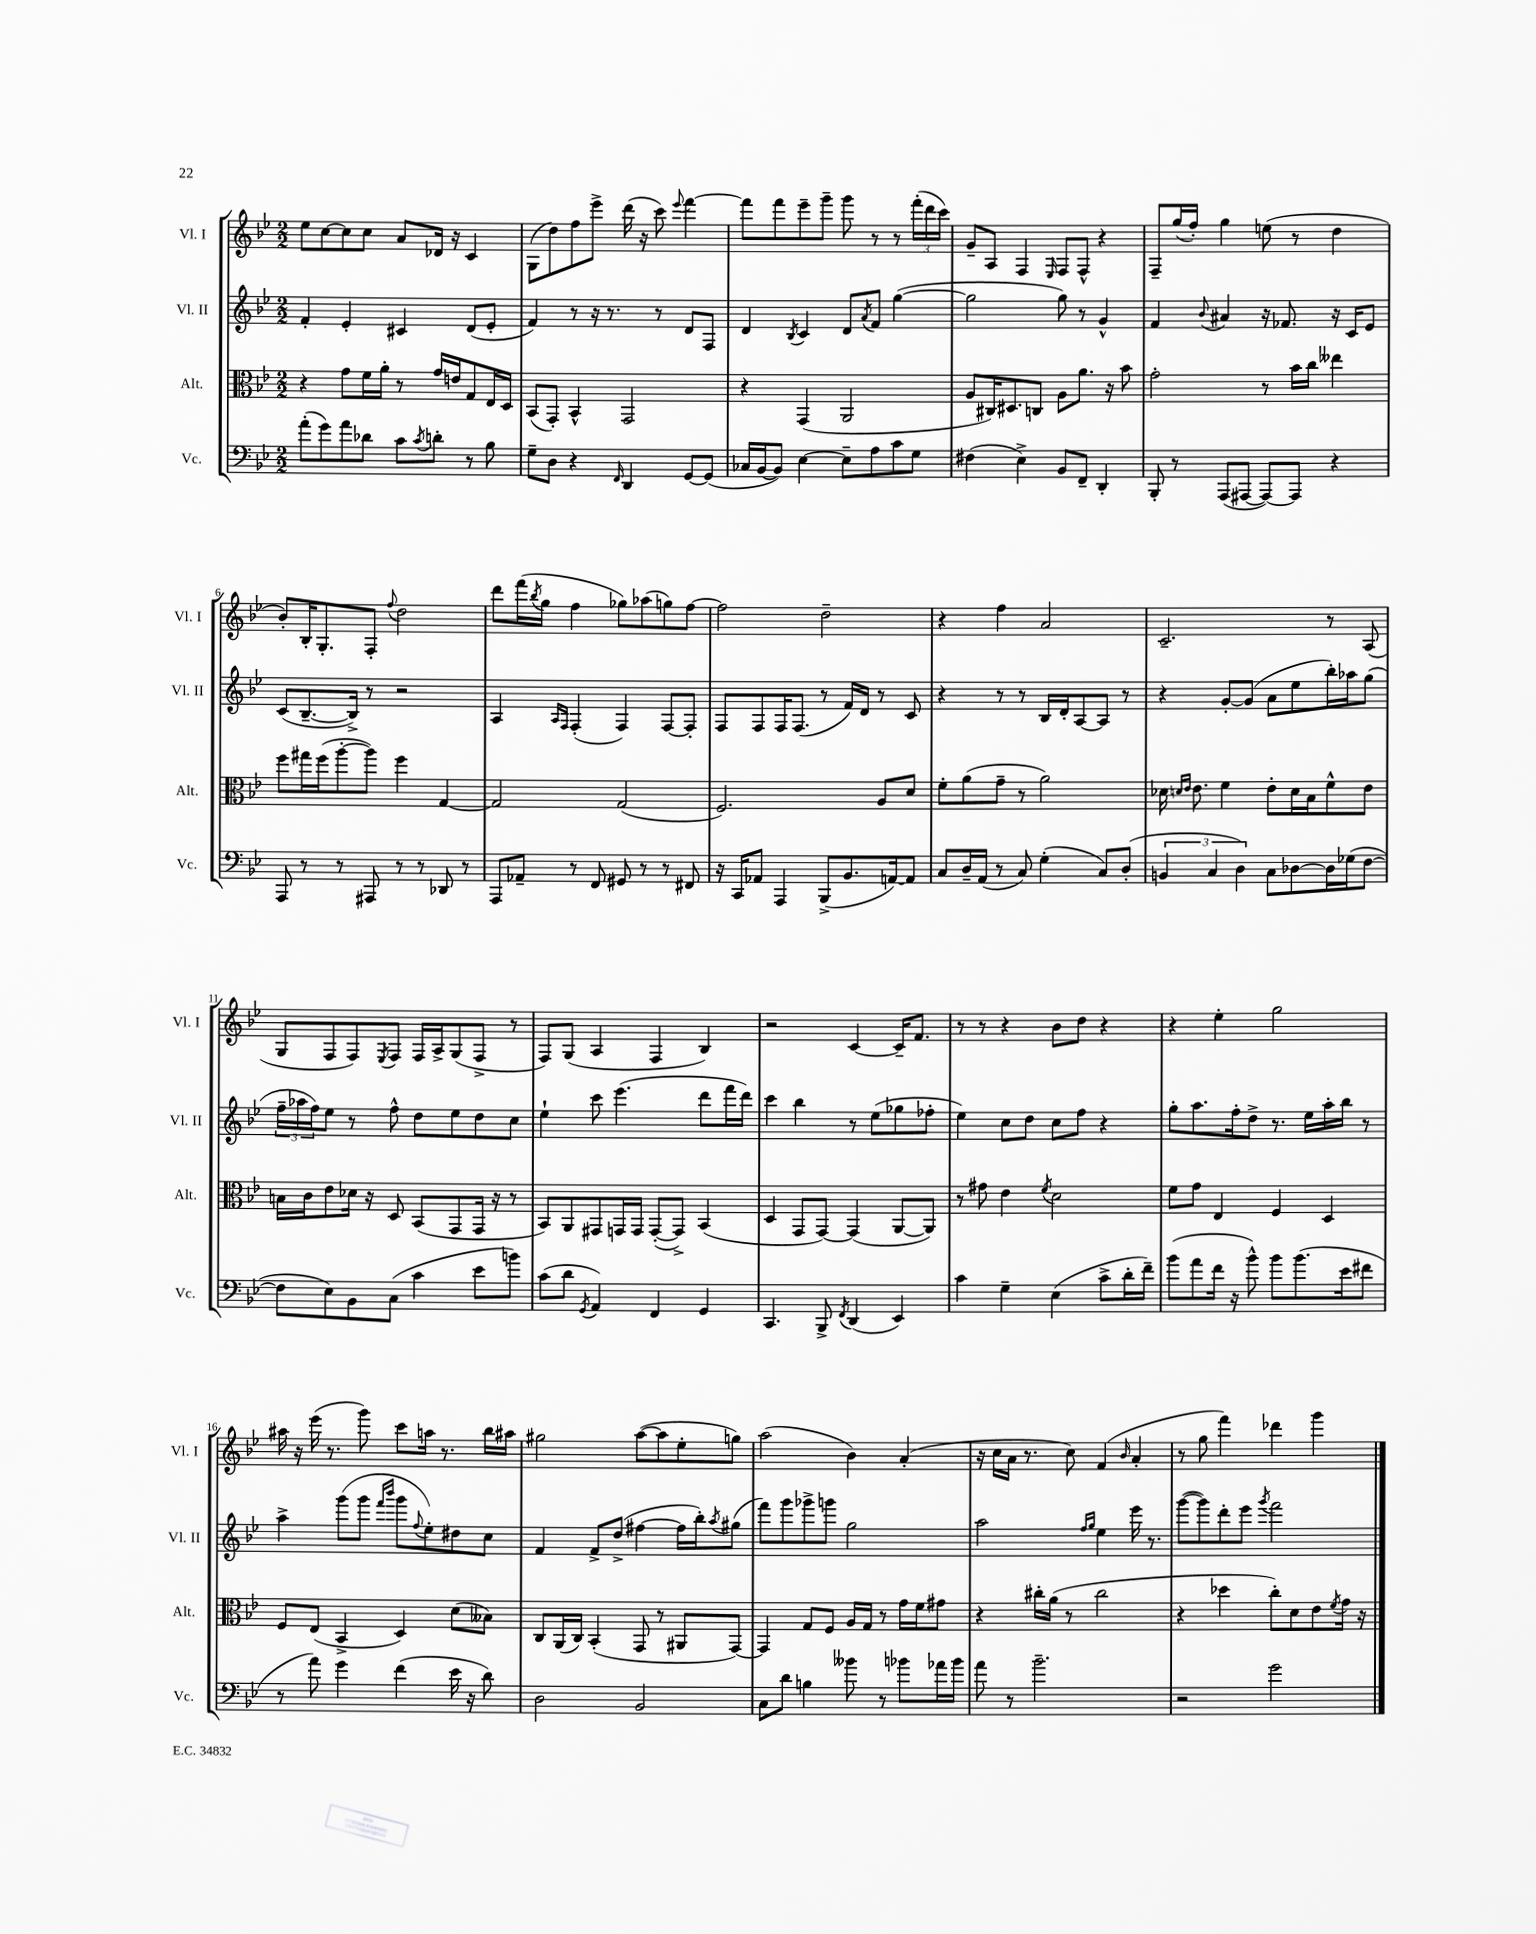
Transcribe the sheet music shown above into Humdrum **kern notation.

**kern	**kern	**kern	**kern
*part4	*part3	*part2	*part1
*staff4	*staff3	*staff2	*staff1
*I"Vc.	*I"Alt.	*I"Vl. II	*I"Vl. I
*I'Vc.	*I'Alt.	*I'Vl. II	*I'Vl. I
*clefF4	*clefC3	*clefG2	*clefG2
*k[b-e-]	*k[b-e-]	*k[b-e-]	*k[b-e-]
*M2/2	*M2/2	*M2/2	*M2/2
=1	=1	=1	=1
(8a'\L	4r	4f'/	8ee-\L
8g\)	.	.	[8cc\
8a\	8g\L	4e-'/	8cc\]
8d-X\J	16f\L	.	8cc\J
.	16a'\JJ	.	.
8c\L	8r	4c#X/	8a/L
8qc/	.	.	.
8dn'\J	16g/LL	.	16d-X/Jk
.	16en/J	.	16r
8r	8G/	(8d/L	4c/
8B-\	16E-/L	8e-'/J	.
.	16D/JJ	.	.
=2	=2	=2	=2
8G~\L	(8BB-/L	4f/)	(8G\L
8D\J	8GG'/J)	.	8dd\)
4r	4BB-^^/	8r	8ff\
.	.	16r	8eee-^\J
.	.	8.r	.
16qqFF/	.	.	.
4DD/	2GG/	.	(16ddd\
.	.	.	16r
.	.	8r	8ccc\)
.	.	.	8qqeee-/
[8GG/L	.	8d/L	[4fff\
(8GG/J]	.	8F/J	.
=3	=3	=3	=3
16C-X/LL	4r	4d/	8fff\L]
[16BB-/J	.	.	.
8BB-/J])	.	.	8fff\
.	.	8qB-/	.
[4E-\	(4GG/	4c/	8eee-~\
.	.	.	8ggg~\J
8E-~\L]	2AA/	8d/L	8ggg\
.	.	8qa/	.
8A\	.	8f/J	8r
8c\	.	([4gg\	8r
8G\J	.	.	(24fff'\LL
.	.	.	24ddd\
.	.	.	24ccc\JJ)
=4	=4	=4	=4
(4F#X\	8A/L	2gg\]	8g~/L
.	16C#X/K)	.	8A/J
.	8.D#X/	.	.
4E-^\)	.	.	4F/
.	8Cn/J	.	.
.	.	.	16qqE-/
8BB-/L	8A\L	8gg\)	8F/L
8FF~/J	8.a\J	8r	8F^^/J
4DD'/	.	4g^^/	4r
.	16r	.	.
.	8b-\	.	.
=5	=5	=5	=5
8BBB-'/	2g'\	4f/	8F~/L
8r	.	.	(16gg/L
.	.	.	16ff'/JJ)
.	.	8qqb-/	.
(8AAA/L	.	4a#X/	4gg\
[8AAA#X/J	.	.	.
8AAA#/L_)	8r	16r	(8een\
.	.	8.f-X/	.
8AAA#/J]	16b-\LL	.	8r
.	16cc\JJ	.	.
4r	4ee--X\	16r	4dd\
.	.	16c/KL	.
.	.	8e-/J	.
!!LO:LB:g=z
=6	=6	=6	=6
8AAA/	8ff\L	(8c/L	8b-'/L)
8r	16gg#X\L	[8.B-~/	16B-'/K
.	(16ff\J	.	8.G'/
8r	[8aa'\	.	.
.	.	16B-^/Jk])	.
8AAA#X/	8aa\J])	8r	8F'/J
.	.	.	8qqff/
8r	4ff\	2r	2dd\
8r	.	.	.
8DD-X/	[4G/	.	.
8r	.	.	.
=7	=7	=7	=7
8AAA/L	2G/]	4A/	8ddd\L
8AA-X~/J	.	.	(16fff\L
.	.	.	8qbb-/
.	.	.	16gg\JJ
.	.	16qqA/LL	.
.	.	16qqF/JJ	.
8r	.	(4F'/	4ff\
8FF/	.	.	.
8GG#X/	(2G/	4F/)	8gg-X\L)
8r	.	.	(8aa-X\
8r	.	[8F/L	8ggn\)
8FF#X/	.	8F'/J]	[8ff\J
=8	=8	=8	=8
16r	2.F/)	8F/L	2ff\]
16CC/KL	.	.	.
8AA-X/J	.	8F/	.
4AAA/	.	16F/K	.
.	.	(8.F/J	.
(8BBB-^/L	.	8r	2dd~\
8.BB-/	.	16f/LL)	.
.	.	16d/JJ	.
.	8A/L	8r	.
[16AAn/k)	.	.	.
8AA/J]	8d/J	8c/	.
=9	=9	=9	=9
8C/L	8f'\L	4r	4r
16D~/L	(8a\	.	.
(16AA/JJ	.	.	.
8r	8g~\J	8r	4ff\
8C/)	8r	8r	.
(4G'\	2a\)	16B-/LL	2a/
.	.	16d'/J	.
.	.	[8A/	.
8C/L)	.	8A/J]	.
(8D'/J	.	8r	.
=10	=10	=10	=10
6BBn/	16d-X\	4r	2.c~/
.	16qqdn/LL	.	.
.	16qqe-/JJ	.	.
.	8.e-\	.	.
6C/	.	.	.
.	4f\	[8g'/L	.
6D\)	.	.	.
.	.	(8g/J]	.
8C\L	8e-'\L	8a\L	.
[8D-X\	16d\L	8ee-\	.
.	16B-\J	.	.
16D-\L]	8f^^\	16bb-'\L)	8r
(16G-X\J	.	16aa-X\J	.
[8F\J	8e-\J	(8gg\J	(8A/
!!LO:LB:g=z
=11	=11	=11	=11
8F\L]	16Bn\LL	24ff~\LL	8G/L
.	.	24aa-X\	.
.	16c\J	.	.
.	.	24ff\J)	.
8E-\)	8e-\	8ee-\J	8F/
8BB-\	16d-X\Jk	8r	8F/)
.	16r	.	.
.	.	.	8qE-/
(8C\J	8D/	8ff^^\	8F/J
4c\	(8BB-/L	8dd\L	16F/LL
.	.	.	16A^/J
.	8GG/	8ee-\	(8G/
8e-\L	16GG/Jk	8dd\	8F^/J
.	16r	.	.
8bn\J)	8r	8cc\J	8r
=12	=12	=12	=12
(8c\L	8BB-/L)	4ee-`\	8F/L)
8d\J	8AA/	.	(8G/J
8qGG/	.	.	.
4AA/)	8GG#X/	8ccc\	4A/
.	16GGn/L	(4.eee-\	.
.	16GG/JJ	.	.
4FF/	([8GG'/L	.	4F/
.	8GG^/J])	.	.
4GG/	(4BB-/	8ddd\L	4B-/)
.	.	16fff\L	.
.	.	16ddd\JJ)	.
=13	=13	=13	=13
4.CC/	4D/	4ccc\	2r
.	8GG/L	4bb-\	.
8BBB-^/	[8GG/J)	.	.
8qFF/	.	.	.
(4DD/	(4GG/]	8r	[4c/
.	.	(8ee-\L	.
4EE-/)	[8AA/L	8gg-X\	16c~/KL]
.	.	.	8.f/J
.	8AA/J])	8ff-X'\J	.
=14	=14	=14	=14
4c\	8r	4ee-\)	8r
.	8g#X\	.	8r
4G~\	4e-\	8cc\L	4r
.	.	8dd\J	.
.	8qf/	.	.
(4E-\	2d\	8cc\L	8b-\L
.	.	8ff\J	8dd\J
8c^\L	.	4r	4r
16d'\L	.	.	.
16f~\JJ)	.	.	.
=15	=15	=15	=15
(8b-\L	8f\L	8gg'\L	4r
8a\	8g\J	8.aa\	.
16f\Jk	4E-/	.	4ee-'\
16r	.	16ff'\k	.
8b-^^\)	.	8dd^\J	.
8b-\L	4F/	8.r	2gg\
(8.b-\	.	.	.
.	.	16ee-\LL	.
.	4D/	16aa'\	.
16e-\k	.	16bb-\JJ	.
8f#X\J	.	8r	.
!!LO:LB:g=z
=16	=16	=16	=16
8r	8F/L	4aa^\	16aa#X\
.	.	.	16r
8a\)	(8E-/J	.	(16eee-\
.	.	.	8.r
4g\	4BB-^/	(8ggg\L	.
.	.	8ggg\J	8ggg\)
.	.	16qqfff/LL	.
.	.	16qqbbb-/JJ	.
(4f\	4D/)	8ggg\L	8ccc\L
.	.	8qqff/	.
.	.	8ee-'\)	16aan\Jk
.	.	.	8.r
16e-\	(8d\L	8dd#X\	.
16r	.	.	.
8d\)	8B--X\J)	8cc\J	16bb-\LL
.	.	.	16aa#X\JJ
=17	=17	=17	=17
2D\	8C/L	4f/	2gg#X\
.	(16AA/L	.	.
.	16C/JJ)	.	.
.	(4BB-'/	8f^/L	.
.	.	(8dd^/J	.
2BB-/	8GG/	[4ff#X\	([8aa\L
.	8r	.	8aa\]
.	8AA#X/L	16ff#\LL]	8ee-'\
.	.	16bb-'\J)	.
.	.	8qaa/	.
.	[8GG/J)	(8gg#X\J	8ggn\J)
=18	=18	=18	=18
8C\L	4GG/]	8fff\L)	(2aa\
8d\J	.	8ggg\	.
4Bn\	8G/L	8ggg-X^\	.
.	8F/J	8gggn\J	.
8b--X\	16A/LL	2gg\	4b-\)
.	16G/JJ	.	.
8r	8r	.	.
8b-X\L	16g\LL	.	(4a'/
.	16f\J	.	.
16a-X\L	8g#X\J	.	.
16b-\JJ	.	.	.
=19	=19	=19	=19
8a\	4r	2aa\	16r
.	.	.	16cc\LL
8r	.	.	16a\JJ
.	.	.	8.r
2.b-~\	16cc#X'\LL	.	.
.	(16a\JJ	.	.
.	8r	.	8cc\)
.	.	16qqff/LL	.
.	.	16qqgg/JJ	.
.	2cc#\	4ee-\	(4f/
.	.	.	16qqb-/
.	.	16eee-\	4a'/
.	.	8.r	.
=20	=20	=20	=20
2r	4r	([8ggg\L	8r
.	.	8ggg\])	8gg\
.	4dd-X\	8ddd'\	4fff\)
.	.	8eee-\J	.
.	.	8qggg/	.
2g\	8cc'\L)	2fff\	4ddd-X\
.	8d\	.	.
.	8e-\	.	4ggg\
.	8qf/	.	.
.	16g\Jk	.	.
.	16r	.	.
==	==	==	==
*-	*-	*-	*-
